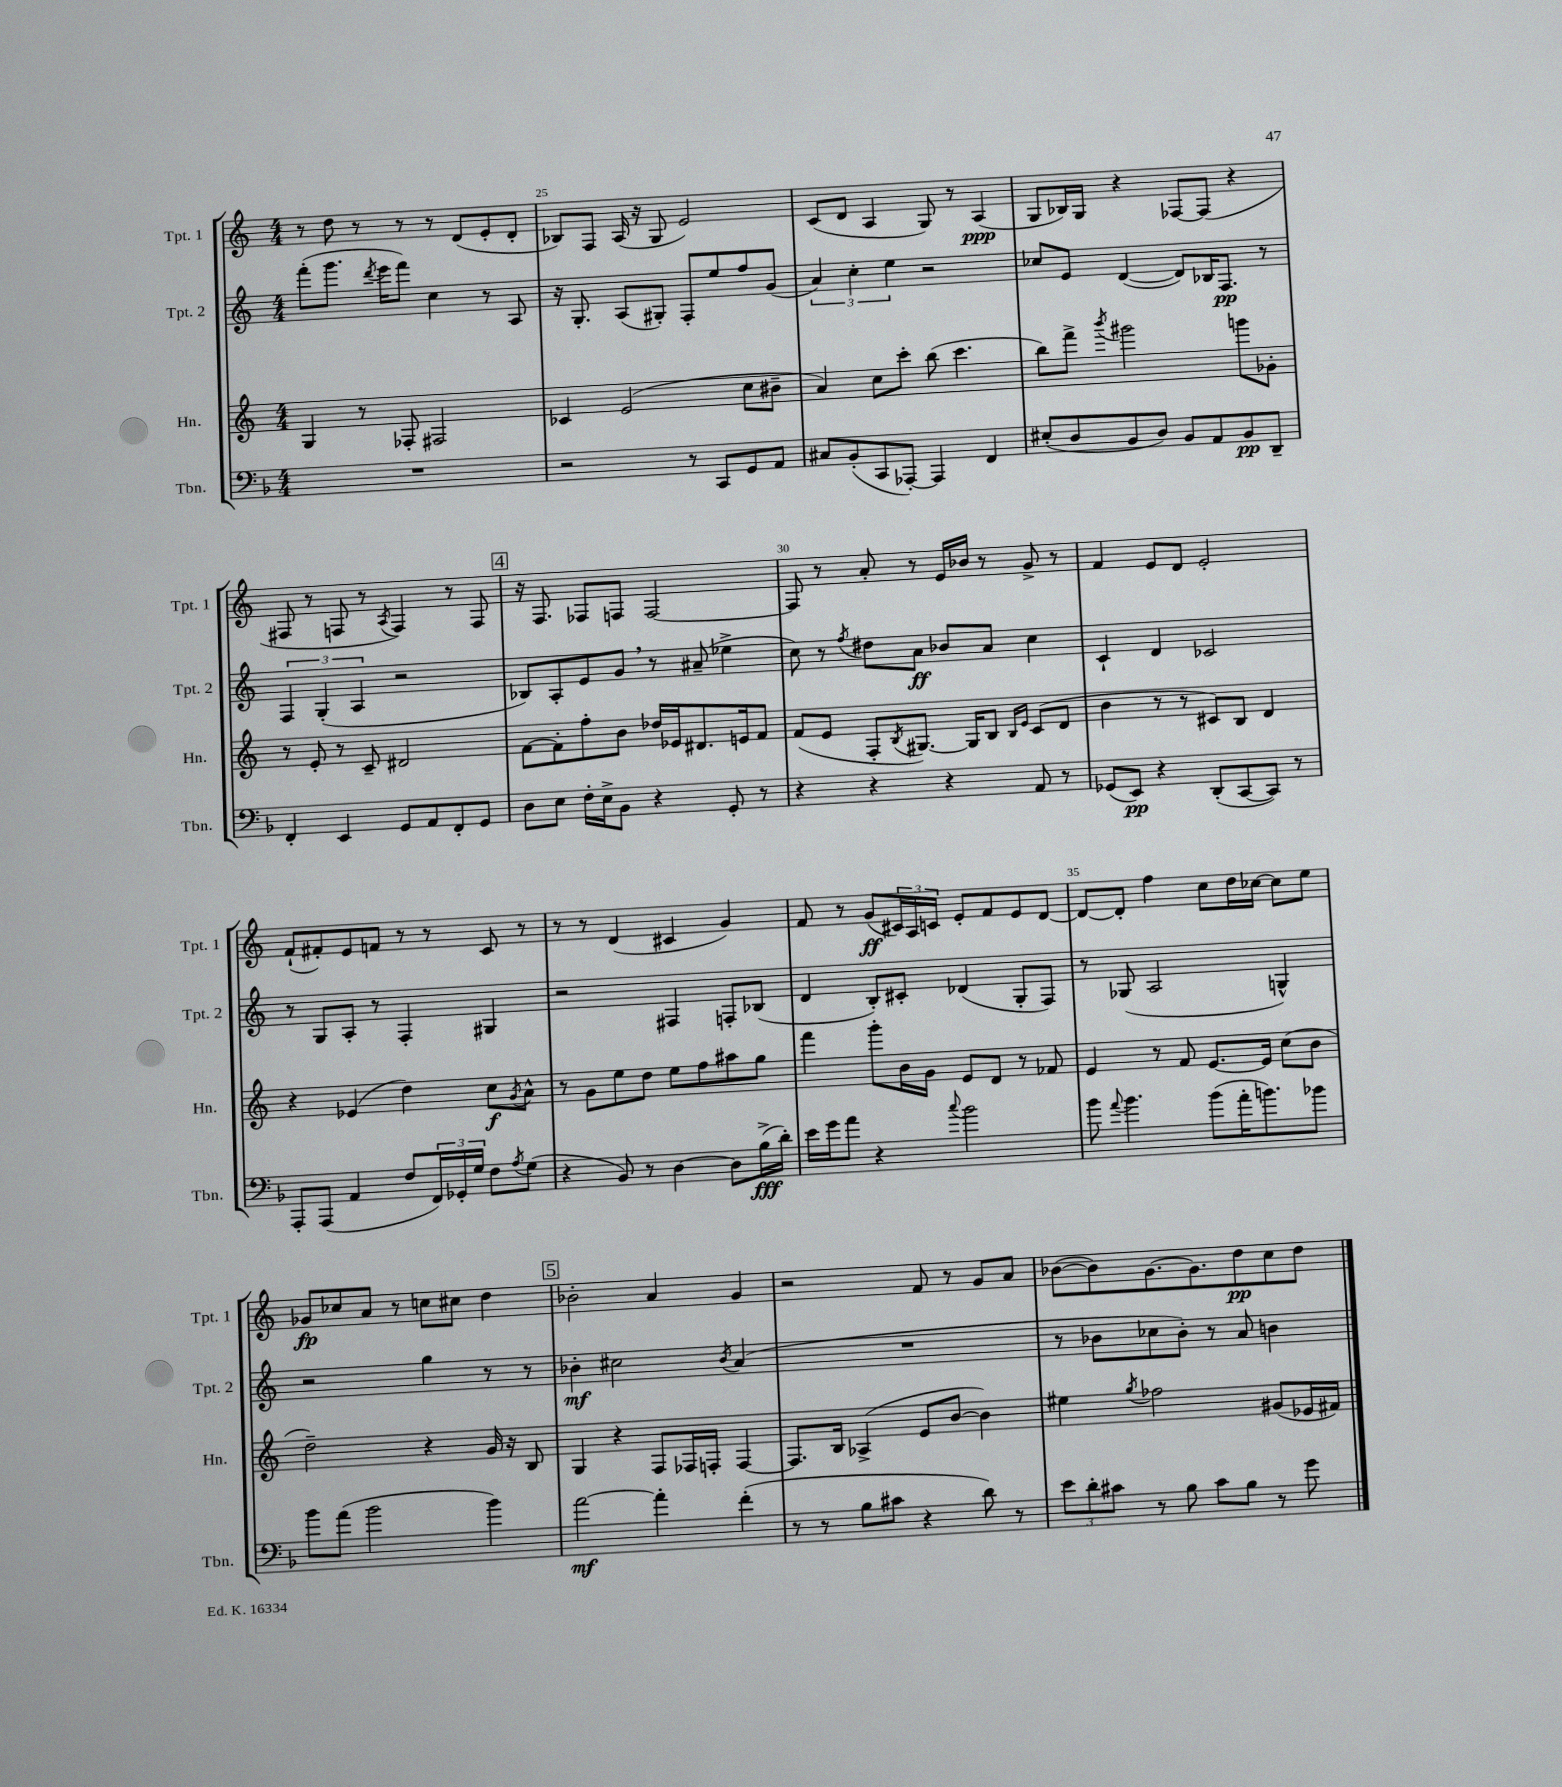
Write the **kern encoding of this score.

**kern	**dynam	**kern	**dynam	**kern	**dynam	**kern	**dynam
*part4	*part4	*part3	*part3	*part2	*part2	*part1	*part1
*staff4	*staff4	*staff3	*staff3	*staff2	*staff2	*staff1	*staff1
*I"Tbn.	*	*I"Hn.	*	*I"Tpt. 2	*	*I"Tpt. 1	*
*I'Tbn.	*	*I'Hn.	*	*I'Tpt. 2	*	*I'Tpt. 1	*
*clefF4	*	*clefG2	*	*clefG2	*	*clefG2	*
*k[b-]	*	*k[]	*	*k[]	*	*k[]	*
*M4/4	*	*M4/4	*	*M4/4	*	*M4/4	*
=24	=24	=24	=24	=24	=24	=24	=24
1r	.	4G/	.	(8fff'\L	.	8r	.
.	.	.	.	8.ggg\J	.	8dd\	.
.	.	8r	.	.	.	8r	.
.	.	.	.	8qddd/	.	.	.
.	.	.	.	16eee\KL	.	.	.
.	.	8F-X'/	.	8fff\J)	.	8r	.
.	.	2F#X/	.	4cc\	.	8r	.
.	.	.	.	.	.	(8d/L	.
.	.	.	.	8r	.	8e'/	.
.	.	.	.	8A/	.	8d'/J	.
=25	=25	=25	=25	=25	=25	=25	=25
2r	.	4c-X/	.	16r	.	8B-X/L)	.
.	.	.	.	8.G'/	.	.	.
.	.	.	.	.	.	8F/J	.
.	.	(2e/	.	(8A/L	.	(16A/	.
.	.	.	.	.	.	16r	.
.	.	.	.	8G#X'/J)	.	8G/	.
8r	.	.	.	8F'/L	.	2e/)	.
8CC/L	.	.	.	8ee/	.	.	.
8GG/	.	8cc\L	.	8ff/	.	.	.
8AA/J	.	8b#X~\J	.	(8g/J	.	.	.
=26	=26	=26	=26	=26	=26	=26	=26
8C#X/L	.	4a/)	.	6a/)	.	(8c/L	.
(8BB-'/	.	.	.	.	.	8d/J	.
.	.	.	.	6cc'\	.	.	.
8CC/	.	8cc\L	.	.	.	4A/	.
.	.	.	.	6ee\	.	.	.
[8AAA-X'/J)	.	8ccc'\J	.	.	.	.	.
4AAA-/]	.	(8bb\	.	2r	.	8G/)	.
.	.	4.ccc\	.	.	.	8r	.
4FF/	.	.	.	.	.	(4A/	ppp
=27	=27	=27	=27	=27	=27	=27	=27
(8E#X'/L	.	8bb\L)	.	8cc-X/L	.	8G/L	.
8D/	.	8fff^\J	.	8e/J	.	16B-X/L)	.
.	.	.	.	.	.	16G/JJ	.
.	.	8qbbb/	.	.	.	.	.
8BB-/	.	2ggg#X\	.	([4d/	.	4r	.
8D/J)	.	.	.	.	.	.	.
8BB-/L	.	.	.	8d/L])	.	[8F-X/L	.
8AA/	.	.	.	16B-X/K	.	(8F-/J]	.
.	.	.	.	8.F/J	pp	.	.
8BB-/	pp	8gggn\L	.	.	.	4r	.
8DD~/J	.	8g-X'\J	.	8r	.	.	.
!!LO:LB:g=z
=28	=28	=28	=28	=28	=28	=28	=28
4FF'/	.	8r	.	6F/	.	8F#X/	.
.	.	8e'/	.	.	.	8r	.
.	.	.	.	(6G'/	.	.	.
4EE/	.	8r	.	.	.	8Fn/	.
.	.	.	.	6A/	.	.	.
.	.	8c~/	.	.	.	8r	.
.	.	.	.	.	.	8qA/	.
8GG/L	.	2d#X/	.	2r	.	4F/)	.
8AA/	.	.	.	.	.	.	.
8FF'/	.	.	.	.	.	8r	.
8GG/J	.	.	.	.	.	8F/	.
!!LO:REH:place=s1:t=4
=29	=29	=29	=29	=29	=29	=29	=29
8D\L	.	[8f\L	.	8B-X/L)	.	16r	.
.	.	.	.	.	.	8.F/	.
8E\J	.	8f'\]	.	8A'/	.	.	.
16F'\LL	.	8ff'\	.	8e/	.	8F-X/L	.
16E^\J	.	.	.	.	.	.	.
8BB-\J	.	8b\J	.	8g,/J	.	8Fn/J	.
4r	.	16dd-X/LL	.	8r	.	[2F/	.
.	.	16e-X/J	.	.	.	.	.
.	.	8.d#X/	.	(8a#X~/	.	.	.
8GG'/	.	.	.	4ee-X^\	.	.	.
.	.	16en/k	.	.	.	.	.
8r	.	8f/J	.	.	.	.	.
=30	=30	=30	=30	=30	=30	=30	=30
4r	.	(8f/L	.	8cc\)	.	8F/]	.
.	.	8e/J	.	8r	.	8r	.
.	.	.	.	8qff/	.	.	.
4r	.	8F'/L	.	8dd#X\L	.	8a'/	.
.	.	8qB/	.	.	.	.	.
.	.	[8.G#X/J)	.	8a\J	ff	8r	.
4r	.	.	.	8b-X/L	.	16e/LL	.
.	.	16G#/KL]	.	.	.	16b-X/JJ	.
.	.	8B/J	.	8a/J	.	8r	.
.	.	16qqB/LL	.	.	.	.	.
.	.	16qqe/JJ	.	.	.	.	.
8AA/	.	(8c/L	.	4cc\	.	8g^/	.
8r	.	8d/J	.	.	.	8r	.
=31	=31	=31	=31	=31	=31	=31	=31
(8GG-X/L	.	4b\	.	4c`/	.	4f/	.
8EE/J)	pp	.	.	.	.	.	.
4r	.	8r	.	4d/	.	8e/L	.
.	.	8r	.	.	.	8d/J	.
(8DD'/L	.	8c#X/L)	.	2c-X/	.	2e'/	.
[8CC/	.	8B/J	.	.	.	.	.
8CC/J])	.	4d/	.	.	.	.	.
8r	.	.	.	.	.	.	.
!!LO:LB:g=z
=32	=32	=32	=32	=32	=32	=32	=32
8AAA'/L	.	4r	.	8r	.	(8f`/L	.
(8AAA/J	.	.	.	8G/L	.	8f#X'/)	.
4AA/	.	(4e-X/	.	8A'/J	.	8e/	.
.	.	.	.	8r	.	8fn/J	.
8F/L	.	4dd\)	.	4F'/	.	8r	.
24FF/L)	.	.	.	.	.	8r	.
24GG-X'/	.	.	.	.	.	.	.
24G/JJ	.	.	.	.	.	.	.
8F\L	.	8cc\L	f	4G#X/	.	8c/	.
8qA/	.	8qg/	.	.	.	.	.
(8G\J	.	8a^^\J	.	.	.	8r	.
=33	=33	=33	=33	=33	=33	=33	=33
4r	.	8r	.	2r	.	8r	.
.	.	8g\L	.	.	.	8r	.
8BB-/)	.	8ee\	.	.	.	(4d/	.
8r	.	8dd\J	.	.	.	.	.
[4D\	.	8ee\L	.	4F#X/	.	4c#X/	.
.	.	8ff\	.	.	.	.	.
8D\L]	.	8aa#X\	.	8Fn'/L	.	4g/)	.
(16B-^\L	fff	8gg\J	.	(8B-X/J	.	.	.
16d'\JJ)	.	.	.	.	.	.	.
=34	=34	=34	=34	=34	=34	=34	=34
16e\LL	.	4fff\	.	4d/	.	8f/	.
16g\J	.	.	.	.	.	.	.
8a\J	.	.	.	.	.	8r	.
4r	.	8ggg'\L	.	8B'/L)	.	(8g/L	ff
.	.	16b\L	.	8c#X'/J	.	24c#X/L)	.
.	.	.	.	.	.	24A/	.
.	.	16g\JJ	.	.	.	.	.
.	.	.	.	.	.	24cn/JJ	.
8qqcc/	.	.	.	.	.	.	.
2b-\	.	8e/L	.	(4d-X/	.	8e'/L	.
.	.	8d/J	.	.	.	8f/	.
.	.	8r	.	8G'/L	.	8e/	.
.	.	8f-X/	.	8F/J)	.	[8d/J	.
=35	=35	=35	=35	=35	=35	=35	=35
8b-\	.	4e/	.	8r	.	8d/L_	.
8qqa/	.	.	.	.	.	.	.
4.b-\	.	.	.	(8G-X/	.	8d'/J]	.
.	.	8r	.	2A/	.	4ff\	.
.	.	8f/	.	.	.	.	.
(8b-\L	.	[8.e/L	.	.	.	8cc\L	.
16a'\K	.	.	.	.	.	16dd\L	.
8.bn\)	.	16e/Jk]	.	.	.	[16cc-X\JJ	.
.	.	(8cc\L	.	4Gn^^/)	.	8cc-\L]	.
8b-X\J	.	8b\J	.	.	.	8ee\J	.
!!LO:LB:g=z
=36	=36	=36	=36	=36	=36	=36	=36
8b-\L	.	2dd~\)	.	2r	.	8g-X/L	fp
(8a\J	.	.	.	.	.	8cc-X/	.
2b-\	.	.	.	.	.	8a/J	.
.	.	.	.	.	.	8r	.
.	.	4r	.	4gg\	.	8ccn\L	.
.	.	.	.	.	.	8cc#X\J	.
4b-\)	.	16g/	.	8r	.	4dd\	.
.	.	16r	.	.	.	.	.
.	.	8B/	.	8r	.	.	.
!!LO:REH:place=s1:t=5
=37	=37	=37	=37	=37	=37	=37	=37
[2a\	mf	4G/	.	4b-X'\	mf	2b-X'\	.
.	.	4r	.	2cc#X\	.	.	.
4a'\]	.	8F/L	.	.	.	4a/	.
.	.	16F-X/L	.	.	.	.	.
.	.	16Fn'/JJ	.	.	.	.	.
.	.	.	.	8qb-/	.	.	.
(4f'\	.	[4F/	.	(4a/	.	4g/	.
=38	=38	=38	=38	=38	=38	=38	=38
8r	.	8.F/L]	.	1r	.	2r	.
8r	.	.	.	.	.	.	.
.	.	16B/Jk	.	.	.	.	.
8B-\L	.	(4A-X^/	.	.	.	.	.
8c#X\J	.	.	.	.	.	.	.
4r	.	8e/L	.	.	.	8f/	.
.	.	[8b/J	.	.	.	8r	.
8d\)	.	4b\])	.	.	.	8g/L	.
8r	.	.	.	.	.	8a/J	.
=39	=39	=39	=39	=39	=39	=39	=39
12e\L	.	4ee#X\	.	8r	.	([8b-X\L	.
12d'\	.	.	.	.	.	.	.
.	.	.	.	8b-X\L	.	8b-\])	.
12c#X\J	.	.	.	.	.	.	.
.	.	8qgg/	.	.	.	.	.
8r	.	2ff-X\	.	8cc-X\	.	[8.g\	.
8B-\	.	.	.	8b-'\J)	.	.	.
.	.	.	.	.	.	8.g\]	.
8c#\L	.	.	.	8r	.	.	.
8B-\J	.	.	.	8a/	.	8dd\	pp
8r	.	(8g#X/L	.	4bn\	.	8cc\	.
8g\	.	16e-X/L	.	.	.	8dd\J	.
.	.	16f#X/JJ)	.	.	.	.	.
==	==	==	==	==	==	==	==
*-	*-	*-	*-	*-	*-	*-	*-
